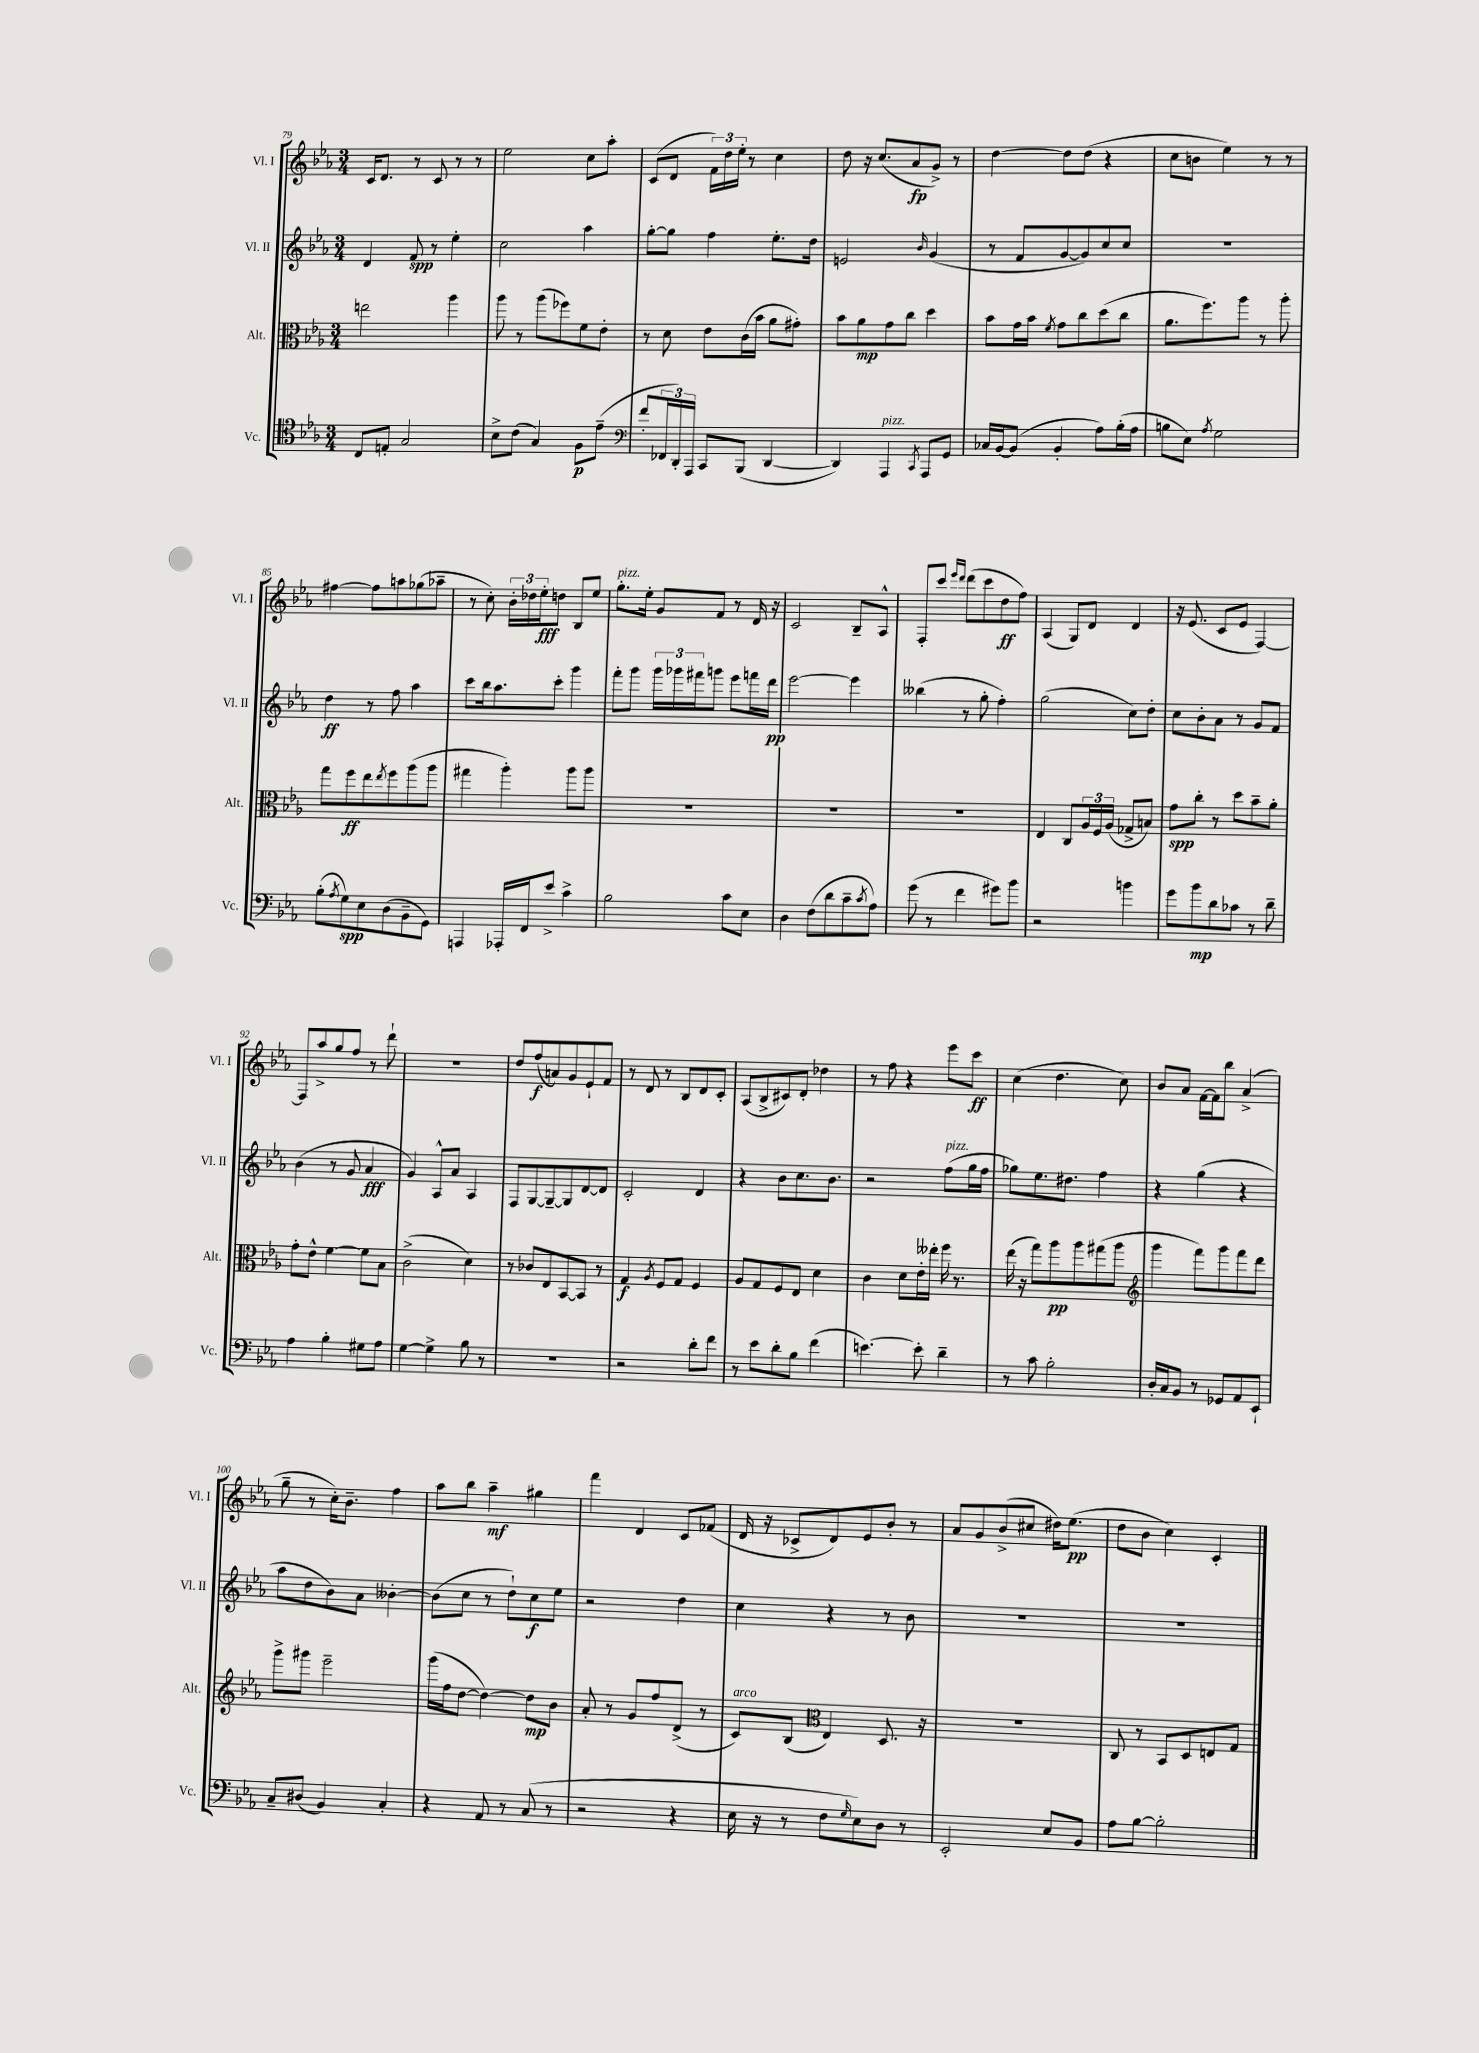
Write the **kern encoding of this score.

**kern	**dynam	**kern	**dynam	**kern	**dynam	**kern	**dynam
*part4	*part4	*part3	*part3	*part2	*part2	*part1	*part1
*staff4	*staff4	*staff3	*staff3	*staff2	*staff2	*staff1	*staff1
*I"Vc.	*	*I"Alt.	*	*I"Vl. II	*	*I"Vl. I	*
*I'Vc.	*	*I'Alt.	*	*I'Vl. II	*	*I'Vl. I	*
*clefC4	*	*clefC3	*	*clefG2	*	*clefG2	*
*k[b-e-a-]	*	*k[b-e-a-]	*	*k[b-e-a-]	*	*k[b-e-a-]	*
*M3/4	*	*M3/4	*	*M3/4	*	*M3/4	*
=79	=79	=79	=79	=79	=79	=79	=79
8C/L	.	2een\	.	4d/	.	16c/KL	.
.	.	.	.	.	.	8.d/J	.
8En'/J	.	.	.	.	.	.	.
2G/	.	.	.	8f/	spp	8r	.
.	.	.	.	8r	.	8c/	.
.	.	4aa-\	.	4ee-'\	.	8r	.
.	.	.	.	.	.	8r	.
=80	=80	=80	=80	=80	=80	=80	=80
8B-^\L	.	8aa-\	.	2cc\	.	2ee-\	.
(8c\J	.	8r	.	.	.	.	.
4G/)	.	(8aa-\L	.	.	.	.	.
.	.	8ff-X\)	.	.	.	.	.
8F\L	p	8f\	.	4aa-\	.	8cc\L	.
(8e-~\J	.	8e-'\J	.	.	.	8aa-'\J	.
=81	=81	=81	=81	=81	=81	=81	=81
*clefF4	*	*	*	*	*	*	*
8f'/L	.	8r	.	[8gg'\L	.	(8c/L	.
24FF-X/L	.	8d\	.	8gg\J]	.	8d/J	.
24DD'/)	.	.	.	.	.	.	.
24AAA-/JJ	.	.	.	.	.	.	.
8CC/L	.	8e-\L	.	4ff\	.	24f\LL)	.
.	.	.	.	.	.	24dd\	.
.	.	.	.	.	.	24ee-'\JJ	.
(8BBB-/J	.	(16c\L	.	.	.	8r	.
.	.	16b-\JJ	.	.	.	.	.
[4DD/	.	8a-\L	.	8.ee-'\L	.	4cc\	.
.	.	8g#X'\J)	.	.	.	.	.
.	.	.	.	16dd\Jk	.	.	.
=82	=82	=82	=82	=82	=82	=82	=82
4DD/])	.	8b-\L	.	2en/	.	8dd\	.
.	.	8a-\	mp	.	.	16r	.
.	.	.	.	.	.	(8.cc/L	.
!LO:TX:a:i:t=pizz.	!	!	!	!	!	!	!
4AAA-/	.	8g\	.	.	.	.	.
.	.	8cc\J	.	.	.	8a-/	fp
8qCC/	.	.	.	16qqb-/	.	.	.
8AAA-/L	.	4dd\	.	(4g/	.	8g^/J)	.
8GG/J	.	.	.	.	.	8r	.
=83	=83	=83	=83	=83	=83	=83	=83
16C-X/LL	.	8b-\L	.	8r	.	[4dd\	.
[16BB-/J	.	.	.	.	.	.	.
(8BB-/J]	.	16g\L	.	8f/L	.	.	.
.	.	16b-\JJ	.	.	.	.	.
.	.	8qf/	.	.	.	.	.
4BB-'/	.	8g\L	.	[8g/	.	8dd\L]	.
.	.	8cc\	.	8g/])	.	(8dd\J	.
8A-\L)	.	(8dd\	.	8cc/	.	4r	.
(16B-'\L	.	8cc\J	.	8cc/J	.	.	.
16A-\JJ	.	.	.	.	.	.	.
=84	=84	=84	=84	=84	=84	=84	=84
8Bn\L	.	8.a-\L	.	2.r	.	8cc\L	.
8E-\J)	.	.	.	.	.	8bn\J	.
.	.	8.ff\)	.	.	.	.	.
8qA-/	.	.	.	.	.	.	.
2G\	.	.	.	.	.	4ee-\)	.
.	.	8aa-\J	.	.	.	.	.
.	.	8r	.	.	.	8r	.
.	.	8aa-'\	.	.	.	8r	.
!!LO:LB:g=z
=85	=85	=85	=85	=85	=85	=85	=85
(8B-'\L	.	8gg\L	.	4dd\	ff	[4ff#X\	.
8qA-/	.	.	.	.	.	.	.
8G\)	spp	8ff\	ff	.	.	.	.
8E-\	.	8ee-\	.	8r	.	8ff#\L]	.
.	.	8qee-/	.	.	.	.	.
(8D\	.	8ff\	.	8ff\	.	8aan\	.
8BB-~\	.	(8aa-\	.	4aa-\	.	(8gg-X\	.
8GG\J)	.	8aa-\J	.	.	.	8aa-X~\J	.
=86	=86	=86	=86	=86	=86	=86	=86
4AAAn/	.	4gg#X\	.	8ccc\L	.	8r	.
.	.	.	.	16bb-\k	.	8cc'\)	.
.	.	.	.	8.aa-\	.	.	.
16AAA-X'/LL	.	4aa-'\)	.	.	.	24b-'\LL	.
.	.	.	.	.	.	24dd-X\	.
16FF/J	.	.	.	.	.	.	.
.	.	.	.	.	.	24ee-'\J	fff
8e-^/J	.	.	.	8ccc'\J	.	8ddn\J	.
4c^\	.	8aa-\L	.	4ggg\	.	8B-/L	.
.	.	8aa-\J	.	.	.	8ee-/J	.
=87	=87	=87	=87	=87	=87	=87	=87
!	!	!	!	!	!	!LO:TX:a:i:t=pizz.	!
2B-\	.	2.r	.	8fff'\L	.	8.gg'\L	.
.	.	.	.	8ggg\J	.	.	.
.	.	.	.	.	.	16ee-'\Jk	.
.	.	.	.	24ggg\LL	.	8g/L	.
.	.	.	.	24ggg-X\	.	.	.
.	.	.	.	24fff#X\J	.	.	.
.	.	.	.	8gggn\J	.	8f/J	.
8c\L	.	.	.	8eee-\L	.	8r	.
8E-\J	.	.	.	16fffn\L	.	16d/	.
.	.	.	.	16ddd\JJ	pp	16r	.
=88	=88	=88	=88	=88	=88	=88	=88
4D\	.	2.r	.	[2eee-\	.	2c/	.
(8F\L	.	.	.	.	.	.	.
8d\	.	.	.	.	.	.	.
8c~\	.	.	.	4eee-\]	.	8B-~/L	.
8qc/	.	.	.	.	.	.	.
8A-\J)	.	.	.	.	.	8A-^^/J	.
=89	=89	=89	=89	=89	=89	=89	=89
(8g\	.	2.r	.	(4bb--X\	.	8F'/L	.
8r	.	.	.	.	.	8ccc/J	.
.	.	.	.	.	.	16qqeee-/LL	.
.	.	.	.	.	.	16qqddd/JJ	.
4f\	.	.	.	8r	.	(8ddd\L	.
.	.	.	.	8gg'\	.	8ccc\	.
8g#X\L)	.	.	.	4ff'\)	.	8dd\	ff
8b-\J	.	.	.	.	.	8ff\J)	.
=90	=90	=90	=90	=90	=90	=90	=90
2r	.	4E-/	.	(2gg\	.	(4A-/	.
.	.	8C/L	.	.	.	8G/L)	.
.	.	24A-/L	.	.	.	8d/J	.
.	.	24F/	.	.	.	.	.
.	.	(24A-/JJ	.	.	.	.	.
4bn\	.	8G-X^/L	.	8cc\L)	.	4d/	.
.	.	8Bn/J)	.	8dd'\J	.	.	.
=91	=91	=91	=91	=91	=91	=91	=91
8g\L	.	8g\L	spp	8cc\L	.	16r	.
.	.	.	.	.	.	(8.e-/	.
8b-\	mp	8cc'\J	.	8b-'\	.	.	.
8d\	.	8r	.	8a-\J	.	8c/L	.
8c-X\J	.	8dd\L	.	8r	.	8e-/J	.
8r	.	8b-~\	.	8g/L	.	[4F/)	.
8d~\	.	8a-'\J	.	8f/J	.	.	.
!!LO:LB:g=z
=92	=92	=92	=92	=92	=92	=92	=92
4A-\	.	8g'\L	.	(4b-\	.	8F/L]	.
.	.	8e-^^\J	.	.	.	8aa-^/	.
4B-'\	.	[4f\	.	8r	.	8gg/	.
.	.	.	.	8g/	.	8ff/J	.
8G#X\L	.	8f\L]	.	4a-/	fff	8r	.
8A-\J	.	8B-\J	.	.	.	8ddd`\	.
=93	=93	=93	=93	=93	=93	=93	=93
[4G\	.	(2c^\	.	4g/)	.	2.r	.
4G^\]	.	.	.	8A-^^/L	.	.	.
.	.	.	.	8a-/J	.	.	.
8B-\	.	4d\)	.	4A-/	.	.	.
8r	.	.	.	.	.	.	.
=94	=94	=94	=94	=94	=94	=94	=94
2.r	.	8r	.	8F/L	.	8dd/L	.
.	.	8c-X/L	.	[8G/	.	(8ff/	f
.	.	8E-/	.	8G~/_	.	8an/)	.
.	.	[8BB-/	.	8G/]	.	8g/	.
.	.	8BB-/J]	.	[8d/	.	8e-`/	.
.	.	8r	.	8d/J]	.	8f/J	.
=95	=95	=95	=95	=95	=95	=95	=95
2r	.	4G/	f	2c'/	.	8r	.
.	.	.	.	.	.	8d/	.
.	.	8qA-/	.	.	.	.	.
.	.	8F/L	.	.	.	8r	.
.	.	8G/J	.	.	.	8B-/L	.
8d'\L	.	4F/	.	4d/	.	8d/	.
8f\J	.	.	.	.	.	8c'/J	.
=96	=96	=96	=96	=96	=96	=96	=96
8r	.	8A-/L	.	4r	.	(8A-/L	.
8e-\L	.	8G/	.	.	.	8B-^/	.
8d'\	.	8F/	.	8b-\L	.	8c#X/)	.
8B-\J	.	8E-/J	.	8.cc\	.	8d'/J	.
(4f\	.	4d\	.	.	.	4dd-X\	.
.	.	.	.	8.b-\J	.	.	.
=97	=97	=97	=97	=97	=97	=97	=97
[4.en\)	.	4c\	.	2r	.	8r	.
.	.	.	.	.	.	8ff\	.
.	.	8d\L	.	.	.	4r	.
8e'\]	.	16e-'\L	.	.	.	.	.
.	.	16ee--X'\JJ	.	.	.	.	.
!	!	!	!	!LO:TX:a:i:t=pizz.	!	!	!
4d~\	.	16ff\	.	(8ff\L	.	8eee-\L	.
.	.	8.r	.	.	.	.	.
.	.	.	.	16gg\L	.	8ccc\J	ff
.	.	.	.	16ff\JJ	.	.	.
=98	=98	=98	=98	=98	=98	=98	=98
8r	.	(16ee-\	.	8gg-X\L)	.	(4cc\	.
.	.	16r	.	.	.	.	.
8c\	.	8gg\L)	.	8.ee-\	.	.	.
2B-'\	.	8aa-\	pp	.	.	4.dd\	.
.	.	.	.	8.dd#X\J	.	.	.
.	.	8aa-\	.	.	.	.	.
.	.	(8gg#X\	.	4ff\	.	.	.
.	.	8aa-\J	.	.	.	8cc\)	.
=99	=99	=99	=99	=99	=99	=99	=99
*	*	*clefG2	*	*	*	*	*
16D'/LL	.	4ggg\	.	4r	.	8b-/L	.
16C/J	.	.	.	.	.	.	.
8BB-/J	.	.	.	.	.	8a-/J	.
8r	.	8fff\L)	.	(4gg\	.	[16f\LL	.
.	.	.	.	.	.	16f\J]	.
8GG-X/L	.	8ggg\	.	.	.	8bb-\J	.
8AA-/	.	8fff\	.	4r	.	(4a-^/	.
8EE-`/J	.	8ddd\J	.	.	.	.	.
!!LO:LB:g=z
=100	=100	=100	=100	=100	=100	=100	=100
8C~/L	.	8ggg^\L	.	8aa-\L	.	8gg~\	.
(8D#X/J	.	8ggg#X\J	.	8dd\	.	8r	.
4BB-/)	.	2eee-~\	.	8b-\)	.	16cc'\KL)	.
.	.	.	.	.	.	8.b-~\J	.
.	.	.	.	8a-\J	.	.	.
4C'/	.	.	.	[4b--X'\	.	4ff\	.
=101	=101	=101	=101	=101	=101	=101	=101
4r	.	(16ggg\LL	.	(8b--\L]	.	8aa-\L	.
.	.	16ff\J	.	.	.	.	.
.	.	[8dd\J	.	8cc\J	.	8bb-\J	.
8AA-/	.	4dd\_)	.	8r	.	4aa-~\	mf
8r	.	.	.	8dd`\L)	.	.	.
(8C/	.	8dd\L]	mp	8cc\	f	4gg#X\	.
8r	.	8b-\J	.	8ee-\J	.	.	.
=102	=102	=102	=102	=102	=102	=102	=102
2r	.	8a-'/	.	2r	.	4fff\	.
.	.	8r	.	.	.	.	.
.	.	8g/L	.	.	.	4d/	.
.	.	8ff/	.	.	.	.	.
4r	.	(8d^/J	.	4dd\	.	8c/L	.
.	.	8r	.	.	.	(8f-X/J	.
=103	=103	=103	=103	=103	=103	=103	=103
!	!	!LO:TX:a:i:t=arco	!	!	!	!	!
16E-\	.	8c/L)	.	4cc\	.	16d/	.
16r	.	.	.	.	.	16r	.
8r	.	(8B-/J	.	.	.	8c-X^/L	.
*	*	*clefC3	*	*	*	*	*
8F\L	.	4E-/)	.	4r	.	8d/)	.
16qqG/	.	.	.	.	.	.	.
8E-\)	.	.	.	.	.	8e-/	.
8D\J	.	8.D/	.	8r	.	8b-'/J	.
8r	.	.	.	8b-\	.	8r	.
.	.	16r	.	.	.	.	.
=104	=104	=104	=104	=104	=104	=104	=104
2EE-'/	.	2.r	.	2.r	.	8a-/L	.
.	.	.	.	.	.	8g/	.
.	.	.	.	.	.	(8b-^/	.
.	.	.	.	.	.	8cc#X/J	.
8E-/L	.	.	.	.	.	16dd#X\KL)	.
.	.	.	.	.	.	(8.ee-\J	pp
8BB-/J	.	.	.	.	.	.	.
=105	=105	=105	=105	=105	=105	=105	=105
8A-\L	.	8C/	.	2.r	.	8dd\L	.
[8B-\J	.	8r	.	.	.	8b-\J	.
2B-'\]	.	8BB-/L	.	.	.	4cc\)	.
.	.	8D/	.	.	.	.	.
.	.	8En/	.	.	.	4c'/	.
.	.	8G/J	.	.	.	.	.
==	==	==	==	==	==	==	==
*-	*-	*-	*-	*-	*-	*-	*-
